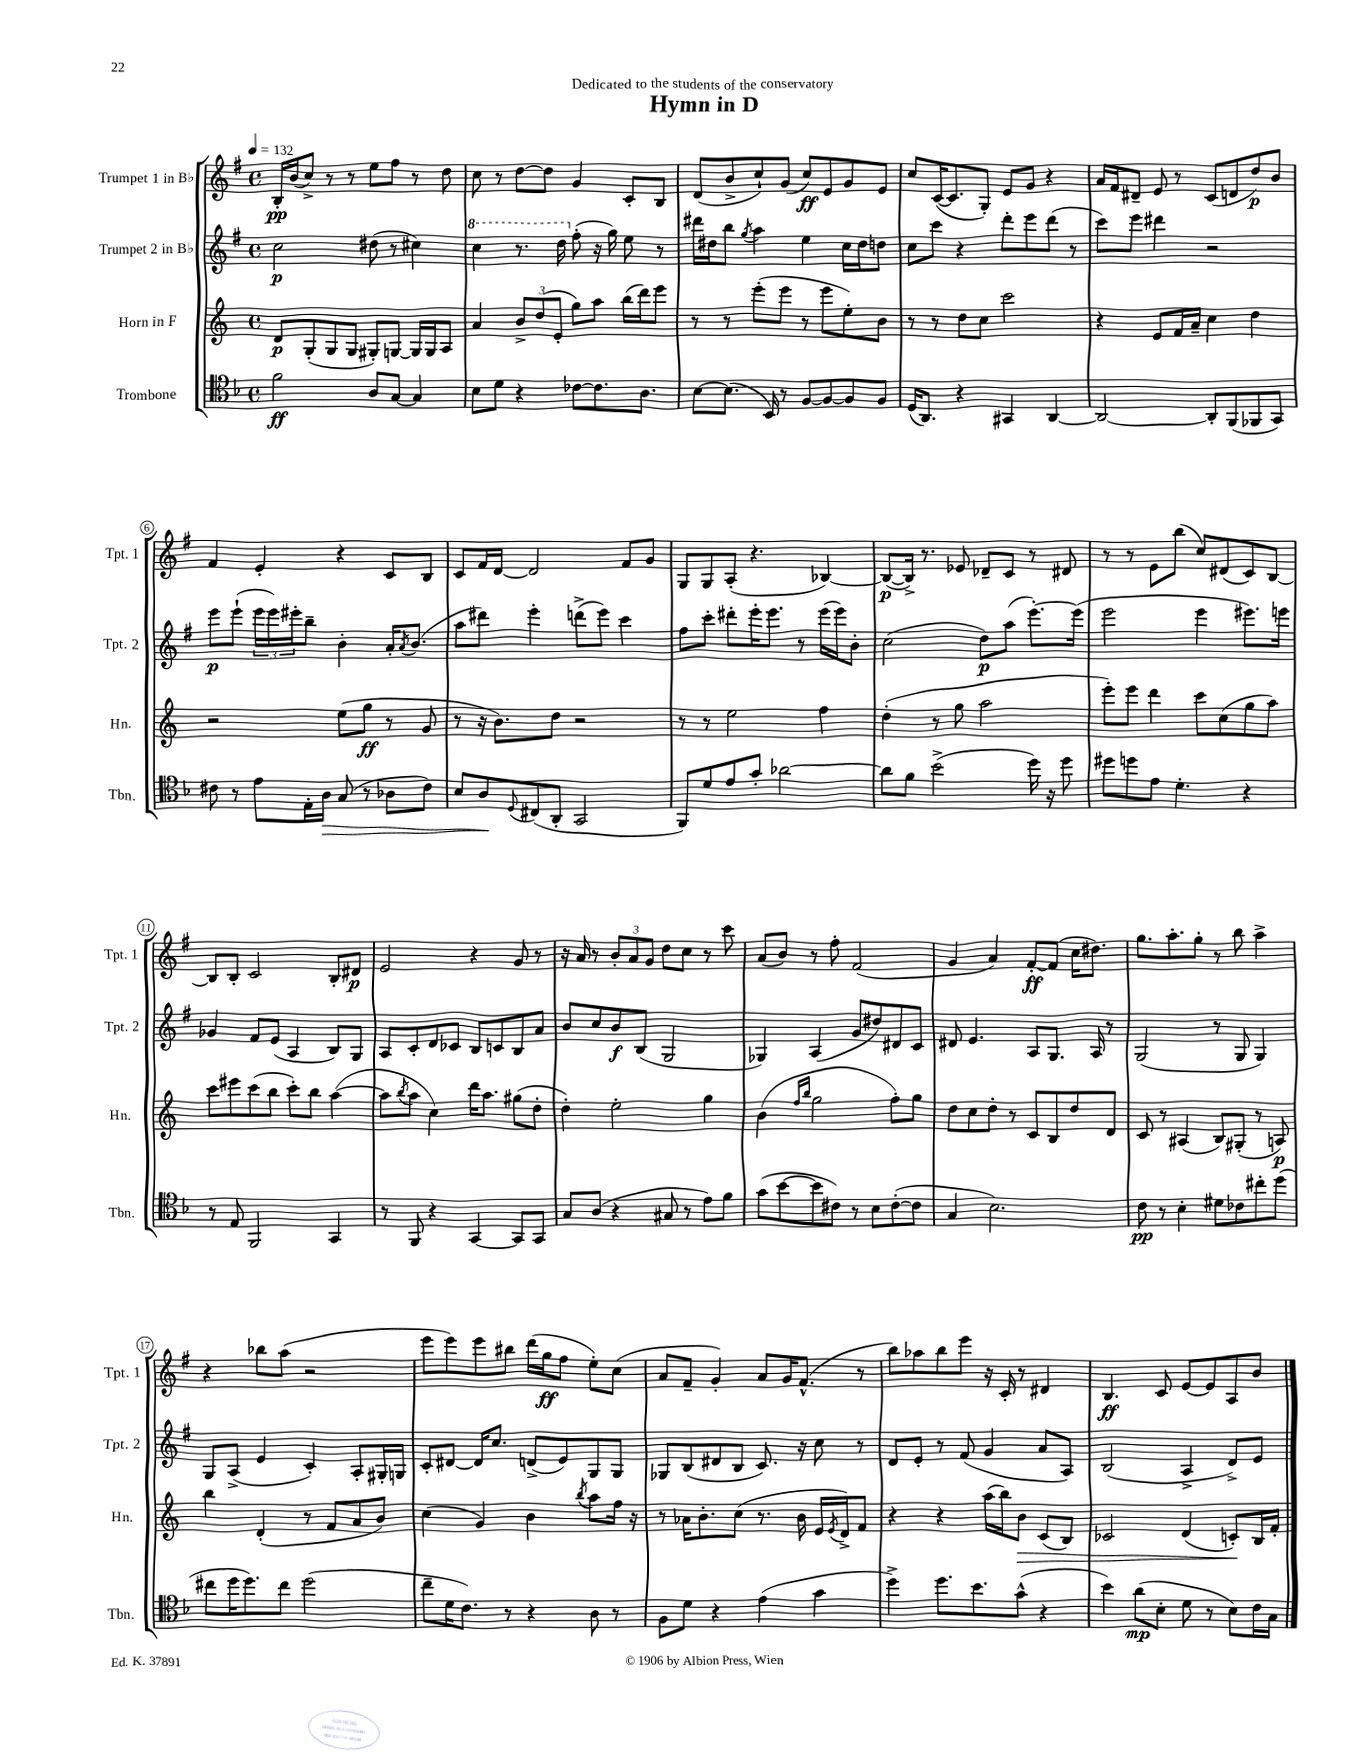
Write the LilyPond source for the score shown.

\header { title = "Hymn in D" dedication = "Dedicated to the students of the conservatory" }
<<
\new StaffGroup <<
\new Staff = "s0" \with { instrumentName = "Trumpet 1 in Bb" shortInstrumentName = "Tpt. 1" } {
    \clef treble \key g \major \defaultTimeSignature \time 4/4 \tempo 4 = 132
    b16-.\pp b'16( c''8->) r8 r8 e''8 fis''8 r8 d''8 |
    c''8 r8 d''8~ d''8 g'4 c'8-. b8 |
    d'8( b'8-> c''8-!) g'8( c''8\ff) e'8 g'8 e'8 |
    c''8 c'16~( c'8. g8-.) e'8 g'8 r4 |
    a'16 fis'16 dis'8-- e'8 r8 c'8( d'8 d''8\p) b'8 |
    fis'4 e'4-. r4 c'8 b8 |
    c'8 fis'16 d'16~ d'2 fis'8 g'8 |
    g8 g8 a8-.( r4. bes4~) |
    bes8~\p( bes16->) r8. ees'8 des'8-- c'8 r8 dis'8 |
    r8 r8 e'8 b''8( c''8) dis'8( c'8) b8~ |
    b8 b8-. c'2 b8-. dis'8\p |
    e'2 r4 g'8 r8 |
    r16 a'16 r8 \tuplet 3/2 { b'8-. a'8 g'8 } d''8 c''8 r8 c'''8 |
    a'8( b'8) r8 fis''8-. fis'2( |
    g'4 a'4) fis'8~-.\ff fis'8( c''16 dis''8.) |
    g''8. a''8.-. g''8-. r8 b''8 a''4-> |
    r4 bes''8 a''8( r2 |
    e'''8 e'''8) e'''8 bis''8 d'''16( g''16\ff fis''8 e''8-.) c''8( |
    a'8 fis'8-- g'4-.) a'8 g'16 fis'8.-^( r8 |
    b''8) aes''8 b''8 e'''8 r16 c'16-. r8 dis'4 |
    b4.\ff c'8 e'8~ e'8 a8 b'8 \bar "|." |
}
\new Staff = "s1" \with { instrumentName = "Trumpet 2 in Bb" shortInstrumentName = "Tpt. 2" } {
    \clef treble \key g \major \defaultTimeSignature \time 4/4
    c''2\p dis''8( r8 cis''4) |
    \ottava #1 c'''4 r8. d'''16 \ottava #0 fis''8-.( r16 g''16) e''8 r8 |
    dis'''16 dis''16 b''8 \acciaccatura { g''8 } a''4 e''4 c''16 dis''16 d''8 |
    c''8 c'''8 r4 d'''8-. e'''8 d'''8( r8 |
    c'''8) e'''8 dis'''4 r2 |
    e'''8\p e'''8-!( \tuplet 3/2 { e'''16 e'''16) eis'''16-. } b''8-- b'4-. a'16-. \acciaccatura { a'8 } b'8.( |
    a''8 dis'''8) e'''4-. d'''8->( e'''8) c'''4 |
    fis''8 c'''8-. dis'''8-. e'''16-. e'''8. r8 e'''16( e'''16) b'8-. |
    c''2( d''8\p) a''8( e'''8.~-.) e'''16( |
    e'''2 e'''4 eis'''8.) e'''16 |
    ges'4 fis'8 e'8( a4 b8) g8 |
    a8 c'8-. d'8 ces'8 b8 c'8 b8 a'8 |
    b'8 c''8 b'8\f b8( g2 |
    ges4) a4( g'8 dis''8) dis'8 c'8 |
    dis'8 e'4. a8 g8. a16 r8 |
    g2( r8 g8 g4) |
    g8 a8->( e'4 c'4-.) a8-. gis16-. g16 |
    c'8-. dis'8~ dis'16 c''8. d'8->( e'8) g8 g8 |
    ges8 b8( dis'8 b8 c'8.) r16 c''8 r8 |
    d'8 e'8-. r8 fis'8( g'4 a'8 a8) |
    b2( a4-> d'8->) e'8 \bar "|." |
}
\new Staff = "s2" \with { instrumentName = "Horn in F" shortInstrumentName = "Hn." } {
    \clef treble \key c \major \defaultTimeSignature \time 4/4
    d'8\p g8-.( g8 g8 gis8-.) g8~ g16 g16 a8 |
    a'4 \tuplet 3/2 { b'8-> d''8( e'8-. } g''8) a''8 b''16( d'''16) e'''8 |
    r8 r8 e'''8-.( e'''8 r8 e'''8 e''8-.) b'8 |
    r8 r8 d''8 c''8 c'''2 |
    r4 e'8 f'16 a'16-- c''4 d''4 |
    r2 e''8( g''8\ff r8 g'8 |
    r8 r16 b'8.) d''8 r2 |
    r8 r8 e''2 f''4 |
    d''4-.( r8 g''8 a''2 |
    e'''8-.) e'''8 d'''4 c'''8 c''8( g''8 a''8) |
    c'''8 eis'''8 c'''8( b''8 c'''8-.) b''8 a''4~( |
    a''8 \acciaccatura { b''8 } a''8 c''4) d'''16 a''8. gis''8( d''8-. |
    d''4-.) e''2-. g''4 |
    b'4( \grace { f''16 b''16 } g''2 f''8-.) g''8 |
    d''8 c''8 d''8-. r8 c'8 b8 d''8 d'8 |
    c'8 r8 ais4( b8) gis8-.( r8 a8\p) |
    b''4 d'4-.( r8 f'8 a'8 b'8) |
    c''4( g'4) b'4 \acciaccatura { b''8 } a''8 f''16 r16 |
    r8 aes'16 b'8.-. c''8( r8. b'16 e'16 \acciaccatura { e'8 } d'16->) f'8 |
    r4 r4 a''16( b''16) b'8\> c'8( b8) |
    ces'2 d'4( c'8-.\!) b16 f'16-. \bar "|." |
}
\new Staff = "s3" \with { instrumentName = "Trombone" shortInstrumentName = "Tbn." } {
    \clef tenor \key f \major \defaultTimeSignature \time 4/4
    f'2\ff a8 g8~ g4 |
    bes8 d'8 r4 ces'8~ ces'8. a8. |
    bes8~ bes8.( bes,16) r8 f8~ f8~ f8 f8 |
    d16( a,8.) r4 gis,4 a,4~ |
    a,2~ a,8-. f,8( fes,8 g,8) |
    cis'8 r8 e'8 e16-. a16\> g8( r8 aes8 cis'8) |
    bes8 a8\! \appoggiatura { d8 } cis8( a,8-. g,2 |
    f,8) d'8 e'8 g'8-. aes'2~ |
    aes'8 f'8 bes'2->( d''16) r16 d''8 |
    dis''8 d''8 e'8 d'4.-. r4 |
    r8 e8 f,2 g,4 |
    r8 f,8 r4 g,4~ g,8 g,8 |
    g8 a8( r4 gis8 r8 e'8) f'8 |
    g'8( bes'8~ bes'8 cis'8) r8 bes8 cis'8~-.( cis'8 |
    g4 bes2.) |
    c'8\pp r8 bes4-. dis'8 ces'8 cis''8-. d''8( |
    cis''8 d''16 d''8.) cis''8 d''2( |
    c''8-- d'16 c'8.) r8 r4 a8 r8 |
    f8 d'8 r4 e'4( g'4 |
    d''4->) d''8. bes'8. g'8-^( r4 |
    bes'4) a'8\mp( bes8-. d'8 r8 bes8) c'16 g16 \bar "|." |
}
>>
>>
\layout { \context { \Score \override BarNumber.stencil = #(make-stencil-circler 0.1 0.3 ly:text-interface::print) } }
